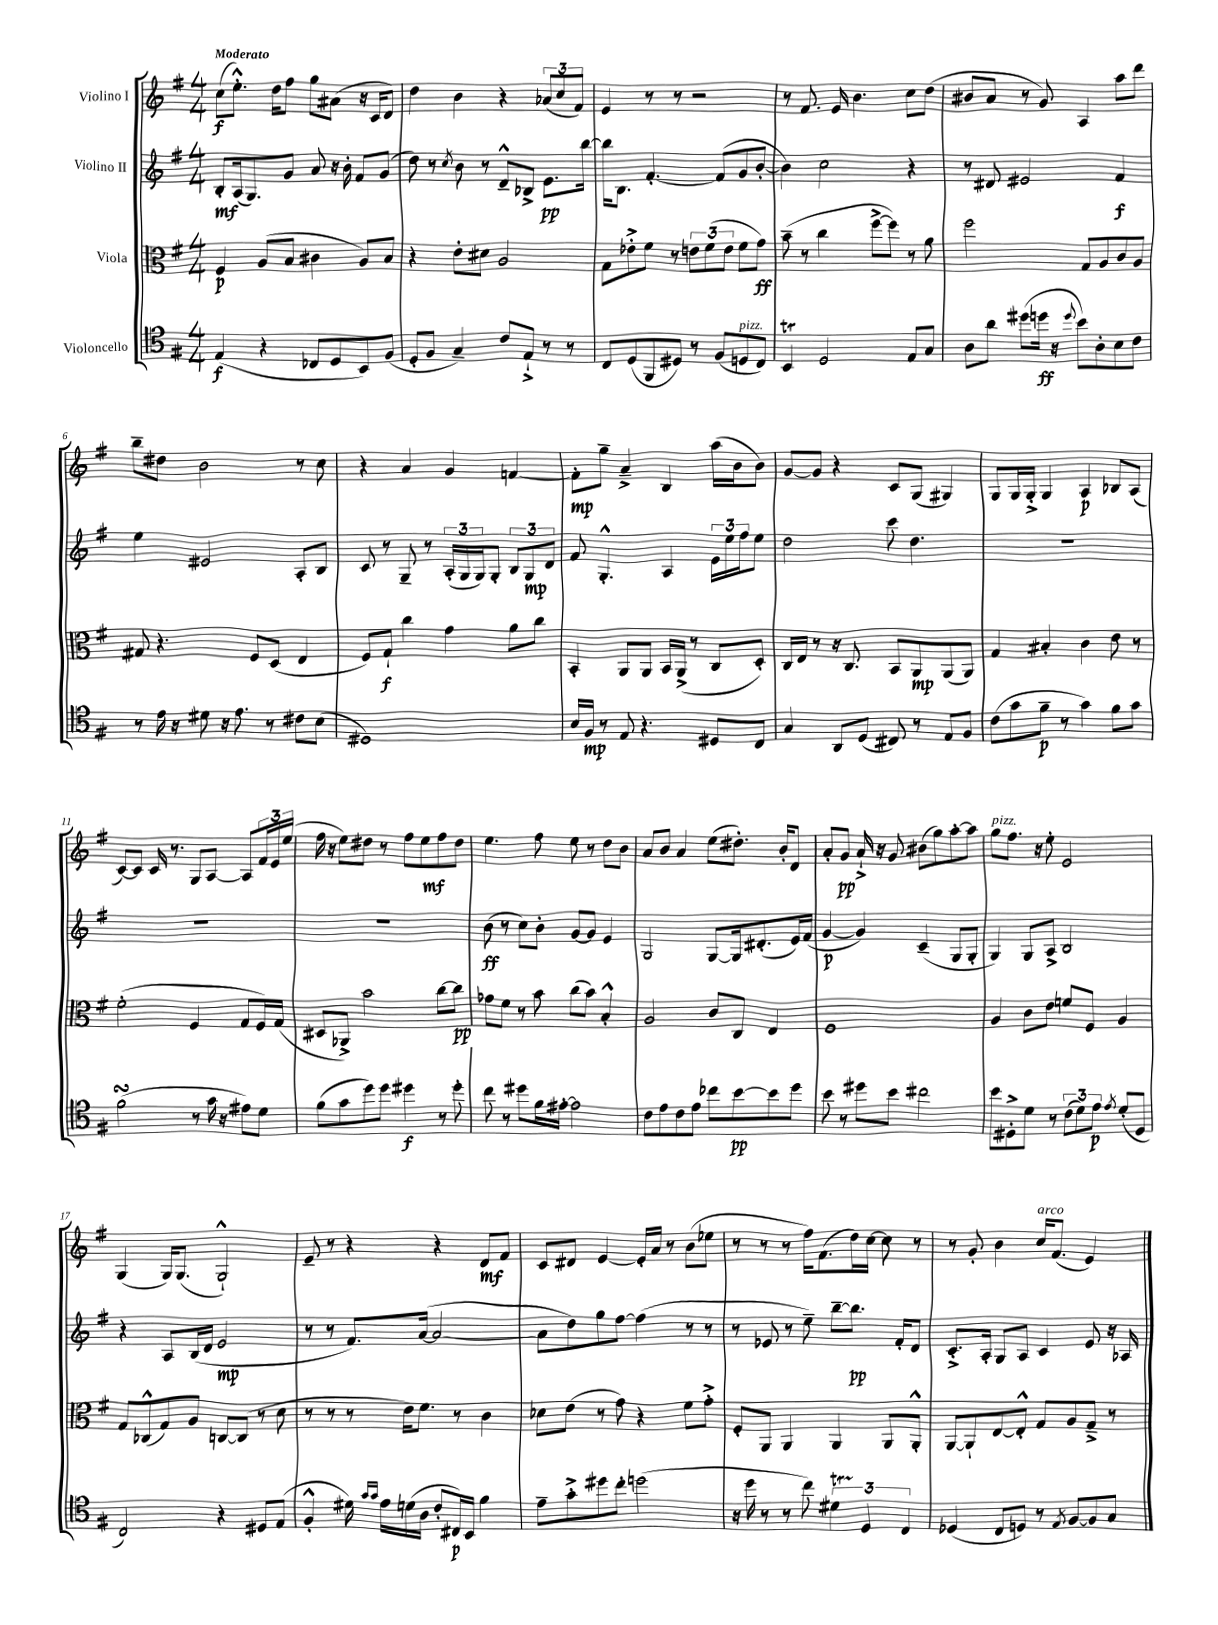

**kern	**kern	**kern	**kern
*staff4	*staff3	*staff2	*staff1
*clefC4	*clefC3	*clefG2	*clefG2
*k[f#]	*k[f#]	*k[f#]	*k[f#]
*M4/4	*M4/4	*M4/4	*M4/4
(4E	4F#	8B'	(8cc
.	.	(16A	8.ee'^^)
.	.	8.G)	.
4r	(8A	.	.
.	.	.	16dd
.	8B	8g	8ff#
8C-	4c#	8a	8gg
8D	.	16r	(8a#
.	.	16b'	.
8BB)	8A)	8f#	16r
.	.	.	16c
(8F#	8B	(8g	8d)
=	=	=	=
8D'	4r	8dd)	4dd
8F#	.	8r	.
.	.	8qcc	.
4G~)	8e'	8b	4b
.	8d#	8r	.
8c	2A	8d~^^	4r
8E`^	.	8B-^	.
8r	.	8.e	(12a-
.	.	.	12cc
8r	.	.	.
.	.	.	12f#)
.	.	[16bb	.
=	=	=	=
8C	8G	16bb]	4e
.	.	8.B	.
(8D	8e-'^	.	.
8FF#	8f#	[4.f#'	8r
8D#)	8r	.	8r
8r	12e	.	2r
.	(12f#	.	.
(8F#	.	(8f#]	.
.	12e	.	.
8D	8f#	8g	.
8C)	8g)	[8b'	.
=	=	=	=
4BB	(8b~	4b])	8r
.	8r	.	8.f#
2D	4cc	2cc	.
.	.	.	16e
.	.	.	4.b
.	[8ff#^	.	.
.	8ff#])	.	.
8E	8r	4r	8cc
8G	8a	.	(8dd
=	=	=	=
8A	2ff#	8r	8b#
8a	.	8d#	8a
(8dd#	.	2e#	8r
16dd	.	.	8g)
16r	.	.	.
8qqdd	.	.	.
8b)	8G	.	4A
8A'	8A	.	.
8B	8c	4f#	8aa
8c	8A	.	8ddd
=	=	=	=
8r	8G#	4ee	8bb~
16e	4.r	.	8dd#
16r	.	.	.
8d#	.	2e#	2b
16r	.	.	.
8.e	.	.	.
.	8F#	.	.
8r	(8D	.	.
8c#	4E	8A'	8r
(8B	.	8B	8cc
=	=	=	=
1D#)	8F#)	8c	4r
.	8G`	8r	.
.	4cc	8G~	4a
.	.	8r	.
.	4g	(24A'	4g
.	.	24G	.
.	.	24G)	.
.	.	8G'	.
.	8a	12B	[4f
.	.	12G	.
.	8cc	.	.
.	.	12d	.
=	=	=	=
16B	4BB'	8f#	8f']
16F#	.	.	.
8r	.	4.G'^^	8gg~
8E	8AA	.	4a~^
4.r	8AA	.	.
.	16BB	4A	4B
.	(16AA^	.	.
.	8r	.	.
8D#	8C	24e	(16aa
.	.	24ee	.
.	.	.	16b
.	.	24ff#	.
8C	8D')	8ee	8b)
=	=	=	=
4G	16C	2dd	[8g
.	16E	.	.
.	8r	.	8g]
8AA	16r	.	4r
.	8.C	.	.
(8D	.	.	.
8C#)	8BB	8ccc	8c
8r	8AA	4.dd	(8G
8E	(8AA	.	4G#)
8F#	8AA)	.	.
=	=	=	=
(8c	4G	1r	8G
8g	.	.	16G
.	.	.	16G'^
8f#~	4B#'	.	4G
8r	.	.	.
4g)	4c	.	4A
8f#	8e	.	8B-
8g	8r	.	(8A
=	=	=	=
(2f#	(2f#'	1r	[8c)
.	.	.	8c]
.	.	.	16c
.	.	.	8.r
8r	4F#	.	8G
16g	.	.	[8A
16r	.	.	.
8e#)	8G	.	8A]
8d	16F#)	.	24f#
.	.	.	24e
.	(16G	.	.
.	.	.	(24ee
=	=	=	=
(8f#	8D#	1r	16ff#
.	.	.	16r
8g	8AA-^)	.	8ee)
8dd)	2b	.	8dd#
8dd	.	.	8r
4dd#	.	.	8ff#
.	.	.	8ee
8r	[8cc	.	8ff#
8dd#'	8cc]	.	8dd#
=	=	=	=
8cc	8g-	(8b	4.ee
8r	8f#	8r	.
8dd#	8r	8cc)	.
16f#	8b	8b'	8ff#
[16e#'	.	.	.
2e#]	(8cc	[8g	8ee
.	8b)	8g]	8r
.	4B'^^	4e	8dd
.	.	.	8b
=	=	=	=
8c	2A	2G	8a
8e	.	.	8b
8c	.	.	4a
8e	.	.	.
8cc-	8c	[8G	(8ee
[8b	8C	16G]	8.dd#')
.	.	(8.d#'	.
8b]	4E	.	.
.	.	.	16b'
8dd	.	16e)	8d
.	.	(16f#	.
=	=	=	=
8b	1F#	[4g	8a'
8r	.	.	8g
8dd#	.	4g])	16a`^
.	.	.	16r
8b	.	.	8g
2cc#	.	(4c~	(8b#
.	.	.	8gg)
.	.	8G	[8aa'
.	.	8G'	8aa]
=	=	=	=
8b	4A	4G)	8gg
8D#'^	.	.	8.ff#
8d	8c	8G	.
.	.	.	16r
8r	8e	8A^	8ee'
(12c	8f	2B	2e
12d)	.	.	.
.	8F#	.	.
12e	.	.	.
8qe	.	.	.
(8d'	4A	.	.
8D#	.	.	.
=	=	=	=
2C)	8G	4r	(4G
.	(8C-^^	.	.
.	8G)	8A	16G)
.	.	.	(8.G
.	8A	(16B	.
.	.	16d	.
4r	[8C	2e	2G`^^)
.	(8C]	.	.
8D#	8r	.	.
(8E	8d	.	.
=	=	=	=
4F#'^^	8r	8r	8e~
.	8r	8r	8r
16d#)	8r	8.f#)	4r
16qqg	.	.	.
16qqg	.	.	.
16e	.	.	.
(16d	16e)	.	.
16A	8.f#	([16a	.
8c'	.	2a_	4r
16C#)	8r	.	.
16BB	.	.	.
4f#	4c	.	8d
.	.	.	8f#
=	=	=	=
8e~	8d-	8a]	8c
8g'^	(8e	8dd)	8d#
8dd#	8r	8gg	[4e
8cc'	8g)	[8ff#	.
(2dd	4r	(4ff#]	16e']
.	.	.	16a
.	.	.	8r
.	8f#	8r	(8b
.	8g'^	8r	8ee-
=	=	=	=
16r	8F#'	8r	8r
16dd	.	.	.
8r	8AA	8e-	8r
8r	4AA	8r	8r
8cc)	.	8ee~)	16ff#)
.	.	.	(8.f#
6d#	4AA	[8bb~	.
.	.	8.bb]	16dd)
6D	.	.	.
.	.	.	[16cc
.	8AA	.	8cc]
.	.	16f#'	.
6C	.	.	.
.	8AA'^^	8d	8r
=	=	=	=
(4D-	[8AA	8.c'^	8r
.	8AA`]	.	8g'
.	.	16A'	.
8C	[8E	8G	4b
8D)	8E'^^]	8A	.
8r	8G	4c	16cc
.	.	.	(8.f#
8qE	.	.	.
[8F#	8A	.	.
8F#]	8G~^	8e	4e)
8G	8r	16r	.
.	.	16A-	.
==	==	==	==
*-	*-	*-	*-
